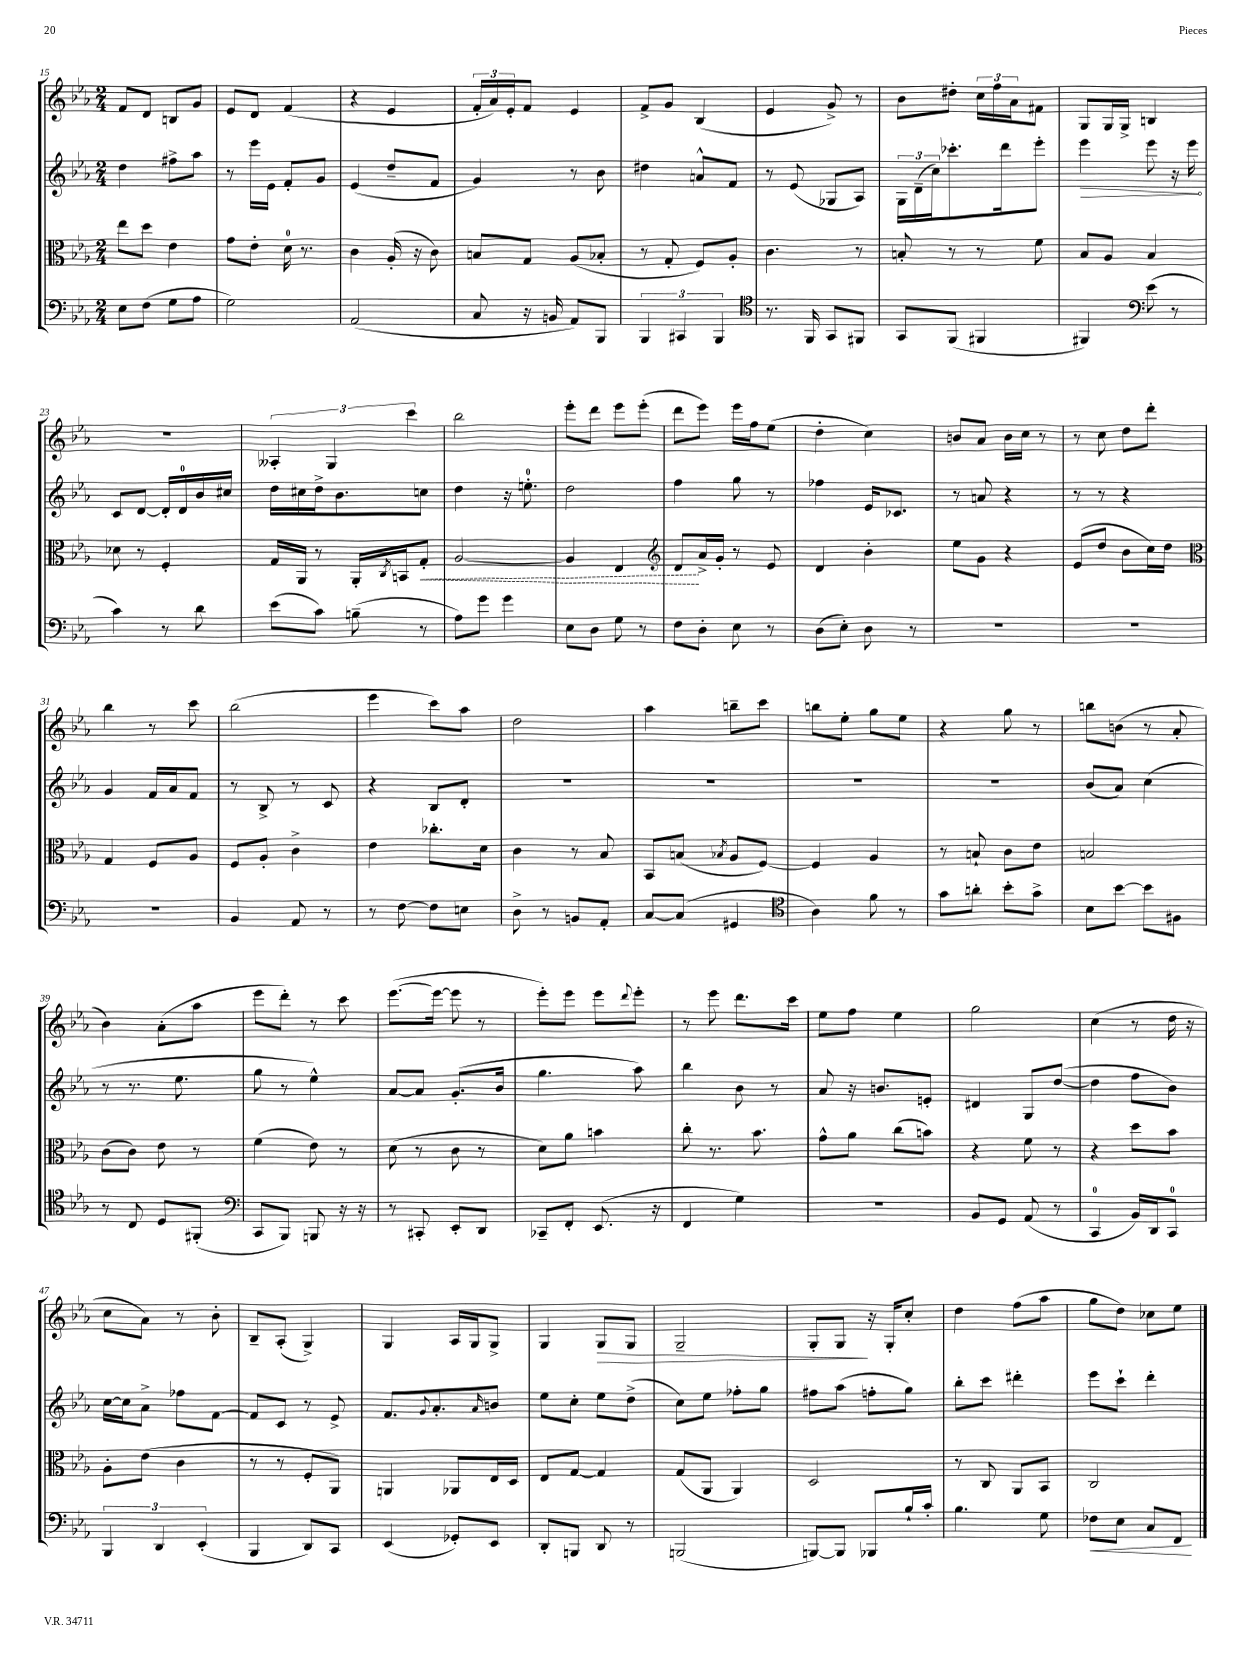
<<
\new StaffGroup <<
\new Staff = "s0" {
    \clef treble \key ees \major \numericTimeSignature \time 2/4
    f'8 d'8 b8 g'8 |
    ees'8 d'8 f'4( |
    r4 ees'4 |
    \tuplet 3/2 { f'16-. aes'16) ees'16-. } f'8 ees'4 |
    f'8-> g'8 bes4( |
    ees'4 g'8->) r8 |
    bes'8 dis''8-. \tuplet 3/2 { c''16 f''16 aes'16 } fis'8 |
    g8 g16 g16-> b4 |
    r2 |
    \tuplet 3/2 { aeses4-. g4 c'''4 } |
    bes''2 |
    ees'''8-. d'''8 ees'''8 ees'''8-.( |
    d'''8 ees'''8) ees'''16 f''16 ees''8( |
    d''4-. c''4) |
    b'8 aes'8 b'16 c''16 r8 |
    r8 c''8 d''8 d'''8-. |
    bes''4 r8 c'''8 |
    bes''2( |
    ees'''4 c'''8) aes''8 |
    d''2 |
    aes''4 b''8-- c'''8 |
    b''8 ees''8-. g''8 ees''8 |
    r4 g''8 r8 |
    b''8 b'8( r8 aes'8-. |
    bes'4) aes'8-.( aes''8 |
    ees'''8 d'''8-.) r8 c'''8 |
    ees'''8.~( ees'''16~ ees'''8 r8 |
    ees'''8-.) ees'''8 ees'''8 \appoggiatura { d'''8 } ees'''8-. |
    r8 ees'''8 d'''8. c'''16 |
    ees''8 f''8 ees''4 |
    g''2 |
    c''4( r8 d''16 r16 |
    c''8 aes'8) r8 bes'8-. |
    bes8-- aes8-.( g4->) |
    g4 aes16 g16 g8-> |
    g4 g8\> g8 |
    g2-- |
    g8-. g8\! r16 g16-. c''8-. |
    d''4 f''8( aes''8 |
    g''8 d''8) ces''8 ees''8 \bar "|." |
}
\new Staff = "s1" {
    \clef treble \key ees \major \numericTimeSignature \time 2/4
    d''4 fis''8-> aes''8 |
    r8 ees'''16 ees'16 f'8-. g'8 |
    ees'4( d''8-- f'8 |
    g'4) r8 bes'8 |
    dis''4 a'8-^ f'8 |
    r8 ees'8( ges8 aes8) |
    \tuplet 3/2 { g16 d'16--( c''16) } ces'''8.-. d'''16 ees'''8-. |
    \once \override Hairpin.circled-tip = ##t ees'''4\> ees'''8 r16 ees'''16\! |
    c'8 d'8~ d'16-. d'16-0 bes'16 cis''16 |
    d''16 cis''16 d''16-> bes'8. c''8 |
    d''4 r16 e''8.-0-. |
    d''2 |
    f''4 g''8 r8 |
    fes''4 ees'16 ces'8. |
    r8 a'8 r4 |
    r8 r8 r4 |
    g'4 f'16 aes'16 f'8 |
    r8 bes8-> r8 c'8 |
    r4 bes8 d'8-. |
    R2 |
    R2 |
    R2 |
    R2 |
    bes'8( aes'8) c''4( |
    r8 r8. ees''8. |
    g''8 r8 ees''4-^) |
    aes'8~ aes'8 g'8.-.( bes'16 |
    g''4. aes''8) |
    bes''4 bes'8 r8 |
    aes'8 r16 b'8. e'8-. |
    dis'4 g8 d''8~( |
    d''4 f''8 bes'8) |
    c''16~ c''16 aes'8-> fes''8 f'8~ |
    f'8 c'8 r8 ees'8-> |
    f'8. \appoggiatura { g'8 } aes'8.-. \grace { aes'16 } b'8 |
    ees''8 c''8-. ees''8 d''8->( |
    c''8) ees''8 fes''8-. g''8 |
    fis''8 aes''8( f''8-. g''8) |
    bes''8-. c'''8 dis'''4-. |
    ees'''8 c'''8-! d'''4-. \bar "|." |
}
\new Staff = "s2" {
    \clef alto \key ees \major \numericTimeSignature \time 2/4
    ees''8 d''8 ees'4 |
    g'8 ees'8-. d'16-0 r8. |
    c'4 aes16-.( r16 c'8) |
    b8 g8 aes8( bes8-. |
    r8 g8-. f8) aes8-. |
    c'4. r8 |
    b8-. r8 r8 f'8 |
    bes8 aes8 bes4 |
    des'8 r8 f4-. |
    g16 aes,16 r8 aes,16-. \acciaccatura { c8 } b,16 \once \override Hairpin.style = #'dashed-line g8-.\< |
    aes2~ |
    aes4 ees4 |
    \clef treble d'8\! aes'16-> g'16-. r8 ees'8 |
    d'4 bes'4-. |
    ees''8 g'8 r4 |
    ees'8( d''8 bes'8 c''16) d''16 |
    \clef alto g4 f8 aes8 |
    f8 aes8-. c'4-> |
    ees'4 ces''8.-. d'16 |
    c'4 r8 bes8 |
    bes,8 b8( \acciaccatura { bes8 } aes8 f8~) |
    f4 aes4 |
    r8 b8-! c'8 ees'8 |
    b2 |
    c'8( c'8) ees'8 r8 |
    f'4( ees'8) r8 |
    d'8( r8 c'8 r8 |
    d'8) aes'8 b'4 |
    c''8-. r8. bes'8. |
    g'8-^ aes'8 c''8( b'8) |
    r4 f'8 r8 |
    r4 d''8 bes'8 |
    aes8-. ees'8( c'4 |
    r8 r8 f8-. aes,8) |
    a,4 aes,8 ees16 d16 |
    ees8 g8~ g4 |
    g8( aes,8 aes,4) |
    d2 |
    r8 c8 aes,8 bes,8 |
    c2 \bar "|." |
}
\new Staff = "s3" {
    \clef bass \key ees \major \numericTimeSignature \time 2/4
    ees8 f8( g8 aes8 |
    g2) |
    aes,2( |
    c8 r16 b,16 aes,8) bes,,8 |
    \tuplet 3/2 { bes,,4 cis,4 bes,,4 } |
    \clef tenor r8. f,16 g,8 fis,8 |
    g,8 f,8( fis,4 |
    fis,4) \clef bass ees'8( r8 |
    c'4) r8 d'8 |
    ees'8( c'8) b8--( r8 |
    aes8) g'8 g'4 |
    ees8 d8 g8 r8 |
    f8 d8-. ees8 r8 |
    d8( ees8-.) d8 r8 |
    R2 |
    R2 |
    R2 |
    bes,4 aes,8 r8 |
    r8 f8~ f8 e8 |
    d8-> r8 b,8 aes,8-. |
    c8~ c8( gis,4 |
    \clef tenor aes4) f'8 r8 |
    g'8 a'8-. bes'8-. g'8-> |
    bes8 bes'8~ bes'8 fis8 |
    r8 c8 d8 fis,8-.( |
    \clef bass c,8 bes,,8) b,,8 r16 r16 |
    r8 cis,8-. ees,8-. d,8 |
    ces,8-- f,8-. ees,8.( r16 |
    f,4 g4) |
    R2 |
    bes,8 g,8 aes,8( r8 |
    c,4-0 bes,16) d,16 c,8-0 |
    \tuplet 3/2 { bes,,4 d,4 ees,4-.( } |
    bes,,4 d,8) c,8 |
    ees,4( ges,8-.) ees,8 |
    d,8-. b,,8 d,8 r8 |
    b,,2( |
    b,,8~) b,,8 bes,,8 bes16-! c'16-. |
    bes4. g8 |
    fes8\< ees8 c8 f,8\! \bar "|." |
}
>>
>>
\layout { \context { \Score currentBarNumber = #15 } }
